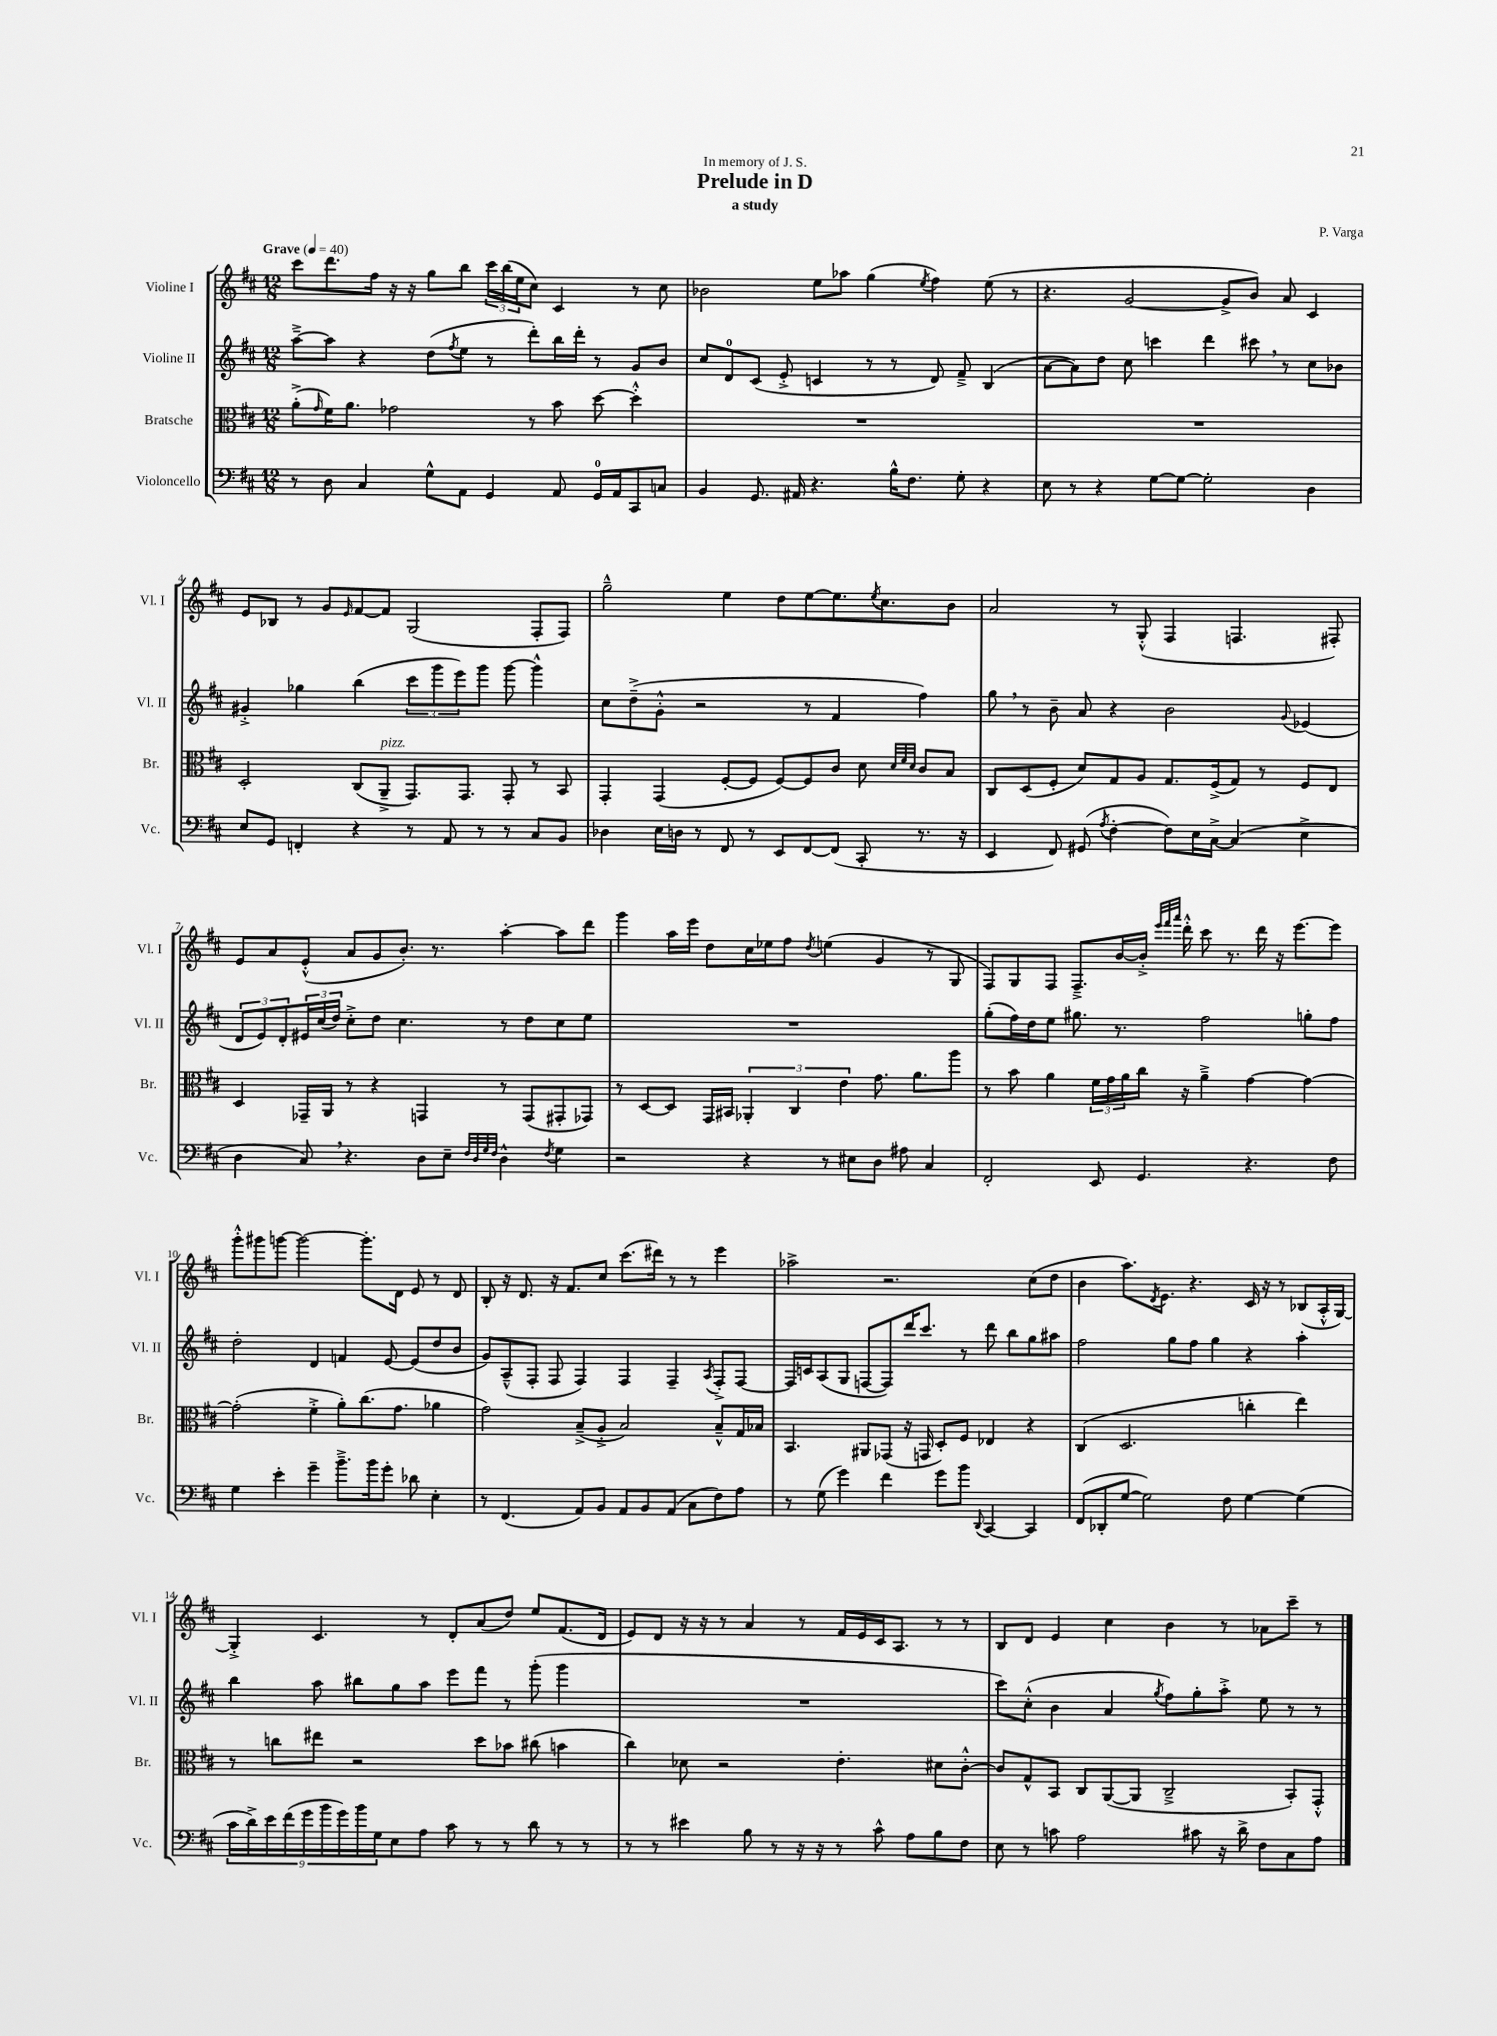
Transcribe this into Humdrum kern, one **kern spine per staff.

**kern	**kern	**kern	**kern
*part4	*part3	*part2	*part1
*staff4	*staff3	*staff2	*staff1
*I"Violoncello	*I"Bratsche	*I"Violine II	*I"Violine I
*I'Vc.	*I'Br.	*I'Vl. II	*I'Vl. I
*clefF4	*clefC3	*clefG2	*clefG2
*k[f#c#]	*k[f#c#]	*k[f#c#]	*k[f#c#]
*M12/8	*M12/8	*M12/8	*M12/8
*MM40	*MM40	*MM40	*MM40
=1	=1	=1	=1
!	!	!	!LO:TX:a:B:t=Grave
8r	(8a'^\L	[8aa~^\L	8ccc#\L
.	16qqg/	.	.
8D\	16f#\K)	8aa\J]	8.ddd\
.	8.a\J	.	.
4C#/	.	4r	.
.	.	.	16ff#\Jk
.	2g-X\	.	16r
.	.	.	16r
8G^^\L	.	(8dd\L	8gg\L
.	.	8qff#/	.
8AA\J	.	8ee\J	8bb\J
4GG/	.	8r	24ccc#\LL
.	.	.	(24bb\
.	.	.	24ee\J
.	8r	8ddd'\L)	8cc#\J)
8AA/	8b\	16bb\L	4c#/
.	.	16ddd'\JJ	.
16GG/LL	[8dd\	8r	.
16AA/J	.	.	.
8CC#/	4dd'^^\]	8g/L	8r
8Cn/J	.	8b/J	8cc#\
=2	=2	=2	=2
4BB/	1.r	8cc#/L	2b-X\
.	.	8d/	.
8.GG/	.	(8c#/J	.
.	.	8e'^/	.
16AA#X/	.	.	.
4.r	.	4cn/	8ee\L
.	.	.	8aa-X\J
.	.	8r	(4gg\
16B^^\KL	.	8r	.
8.F#\J	.	.	.
.	.	.	8qee/
.	.	8d/)	4ff#\)
8G'\	.	8f#~^/	.
4r	.	(4B/	(8ee\
.	.	.	8r
=3	=3	=3	=3
8E\	1.r	[8a\L	4.r
8r	.	8a\])	.
4r	.	8dd\J	.
.	.	8cc#\	[2g/
[8G\L	.	4cccn\	.
8G\J_	.	.	.
2G'\]	.	4ddd\	.
.	.	.	8g^/L]
.	.	8ccc#X,\	8b/J)
.	.	8r	8a/
4D\	.	8cc#\L	4c#/
.	.	8b-X\J	.
!!LO:LB:g=z
=4	=4	=4	=4
8E/L	2D'/	4g#X'^/	8e/L
8GG/J	.	.	8B-X/J
4FFn'/	.	4gg-X\	8r
.	.	.	8g/L
.	.	.	16qqe/
4r	(8C#/L	(4bb\	[8f#/
!	!LO:TX:a:i:t=pizz.	!	!
.	8AA~^/J	.	8f#/J]
8r	8.GG/L)	12ccc#\L	(2G/
.	.	12ggg\	.
8AA/	.	.	.
.	.	12eee\)	.
.	8.GG/J	.	.
8r	.	8ggg\J	.
8r	8GG'/	[8ggg\	.
8C#/L	8r	4ggg^^\]	8F#'/L
8BB/J	8BB/	.	8F#/J)
=5	=5	=5	=5
4D-X\	4GG'/	8cc#\L	2gg~^^\
.	.	(8dd~^\	.
16E\LL	(4GG/	8g'^^\J	.
16Dn\JJ	.	.	.
8r	.	2r	.
8FF#/	[8F#'/L	.	4ee\
8r	8F#/J]	.	.
8EE/L	[8F#/L)	.	8dd\L
[8FF#/	8F#/]	8r	[8ee\
(8FF#/J]	8c#/J	4f#/	8.ee\]
8CC#'/	8d\	.	.
.	.	.	8qee/
.	.	.	8.cc#\
.	32qqd/LLL	.	.
.	32qqf#/	.	.
.	32qqd/JJJ	.	.
8.r	8c#/L	4ff#\)	.
.	8B/J	.	8b\J
16r	.	.	.
=6	=6	=6	=6
4EE/	8C#/L	8gg,\	2a/
.	(8D/	8r	.
8FF#/)	8F#'/J	8b~\	.
(8GG#X/	8d/L)	8a/	.
8qA/	.	.	.
[4F#'\	8G/	4r	8r
.	8A/J	.	(8G'^^/
8F#\L])	8.G/L	2b\	4F#/
16E\L	.	.	.
[16C#^\JJ	(16F#^/k	.	.
(4C#/]	8G/J)	.	4.Fn/
.	8r	.	.
.	.	8qqg/	.
4E^\	8F#/L	(4e-X/	.
.	8E/J	.	8F#X'/)
!!LO:LB:g=z
=7	=7	=7	=7
4D\	4D/	12d/L	8e/L
.	.	12e/)	.
.	.	.	8a/
.	.	12d'/	.
8C#,/)	16GG-X~/LL	24e#X/L	(8e'^^/J
.	.	(24cc#/	.
.	16AA/JJ	.	.
.	.	24dd/JJ)	.
4.r	8r	8cc#'^\L	8a/L
.	4r	8dd\J	8g/
.	.	4.cc#\	8.b'/J)
8D\L	4GGn/	.	.
.	.	.	8.r
8E~\J	.	.	.
32qqF#/LLL	.	.	.
32qqD/	.	.	.
32qqG/	.	.	.
32qqF#/JJJ	.	.	.
4D^^\	8r	8r	[4aa'\
.	(8GG/L	8dd\L	.
8qF#/	.	.	.
4G\	8GG#X'/	8cc#\	8aa\L]
.	8GG-X/J)	8ee\J	8ddd\J
=8	=8	=8	=8
2r	8r	1.r	4ggg\
.	[8D/L	.	.
.	8D/J]	.	16aa\LL
.	.	.	16eee\JJ
.	16GG/LL	.	8dd\L
.	16BB#X/JJ	.	.
4r	6AA-X'/	.	16cc#\L
.	.	.	16ee-X\J
.	.	.	8ff#\J
.	6C#/	.	.
.	.	.	8qdd/
8r	.	.	(4een\
.	6e\	.	.
8E#X\L	.	.	.
8D\J	8.g\	.	4g/
8A#X\	.	.	.
.	8.a\L	.	.
4C#/	.	.	8r
.	8aa\J	.	8G/
=9	=9	=9	=9
2FF#'/	8r	(8gg'\L	8F#/L)
.	8b\	16ff#\L)	8G/
.	.	16dd\J	.
.	4a\	8ee\J	8F#/J
.	.	8.gg#X\	8.F#~^/L
8EE/	24f#\LL	.	.
.	24g\	.	.
.	.	8.r	[16b/L
.	24a\	.	.
4.GG/	16cc#\JJ	.	16b'^/JJ]
.	.	.	32qqeee/LLL
.	.	.	32qqfff#/
.	.	.	32qqaaa/JJJ
.	16r	.	16ddd'^^\
.	4a~^\	2ff#\	8ccc#\
.	.	.	8.r
4.r	[4g\	.	.
.	.	.	16ddd\
.	.	.	16r
.	.	.	[8.eee\L
.	4g\_	8ggn'\L	.
8F#\	.	8ff#\J	8eee\J]
!!LO:LB:g=z
=10	=10	=10	=10
4G\	(2g'\]	2dd'\	8ggg'^^\L
.	.	.	8ggg#X\
4e'\	.	.	[8gggn\J
.	.	.	2ggg\_
4g~\	4f#'^\	4d/	.
8.b~^\L	8a'\L)	4fn/	.
.	(8.cc#\	.	8.ggg'\L]
16b\k	.	.	.
8g'\J	.	[8e/	.
.	8.g\J	.	16d\Jk
8d-X\	.	(8e/L]	8e/
4E'\	4a-X\	8dd/	8r
.	.	8b/J	8d/
=11	=11	=11	=11
8r	2g\)	8g/L)	8B'/
(4.FF#/	.	(8A~^^/	16r
.	.	.	8.d/
.	.	8F#'/J	.
.	.	8F#/	16r
.	.	.	8.f#/L
8AA/L)	(8B~^/L	4F#/)	.
8BB/J	8A'^/J	.	8cc#/J
8AA/L	2B/)	4F#/	(8.ccc#\L
8BB/	.	.	.
.	.	.	16ddd#X\Jk)
(8AA/J	.	4F#~/	8r
8C#\L	.	.	8r
.	.	8qA/	.
8F#\)	8B~^^/L	8F#'^/L	4eee\
8A\J	16G/L	[8F#/J	.
.	16B-X/JJ	.	.
=12	=12	=12	=12
8r	4.BB/	16F#/LL]	2aa-X^\
.	.	16cn/J	.
(8G\	.	(8A/	.
4g\)	.	8G/J	.
.	8AA#X/L	[8Fn/L	.
4f#\	(8GG-X/J	8F/])	2.r
.	16r	16ddd/K	.
.	16GGn/	8.ccc#/J	.
8g\L	8D'/L)	.	.
8b\J	8F#/J	8r	.
8qqDD/	.	.	.
[4CC#/	4E-X/	8ddd\	.
.	.	8bb\L	.
4CC#/]	4r	8gg\	(8cc#\L
.	.	8aa#X\J	8dd\J
=13	=13	=13	=13
(8FF#/L	(4C#/	2ff#\	4b\
8DD-X'/	.	.	.
[8G/J	2.D/	.	8.aa\L)
2G\])	.	.	.
.	.	.	8qd/
.	.	.	8.e\J
.	.	8gg\L	.
.	.	8ff#\J	4.r
.	.	4gg\	.
8F#\	.	.	.
[4G\	4ccn'\	4r	16c#/
.	.	.	16r
.	.	.	8r
(4G\]	4ee\)	4aa'\	(8B-X/L
.	.	.	16A'^^/L
.	.	.	[16G/JJ)
!!LO:LB:g=z
=14	=14	=14	=14
18c#\LL	8r	4bb\	4G'^/]
18d^\)	.	.	.
18e\	.	.	.
.	8ccn\L	.	.
(18f#\	.	.	.
18g\	.	.	.
.	8ee#X\J	8aa\	4.c#/
18b\	.	.	.
18g\)	.	.	.
.	2r	8bb#X\L	.
18b\	.	.	.
18G\J	.	.	.
8E\	.	8gg\	.
8A\J	.	8aa\J	8r
8c#\	.	8eee\L	8d'/L
8r	8dd\L	8fff#\J	(8a/
8r	8b-X\J	8r	8dd/J)
8d\	(8cc#X\	(8ggg'\	8ee/L
8r	4bn\	4ggg\	(8.f#/
8r	.	.	.
.	.	.	16d/Jk
=15	=15	=15	=15
8r	4cc#\)	1.r	8e/L)
8r	.	.	8d/J
4e#X\	8d-X\	.	16r
.	.	.	16r
.	2r	.	8r
8B\	.	.	4a/
8r	.	.	.
16r	.	.	8r
16r	.	.	.
8r	4.e'\	.	16f#/LL
.	.	.	16e/
8c#^^\	.	.	16c#/J
.	.	.	8.A/J
8A\L	.	.	.
8B\	8d#X\L	.	8r
8F#\J	[8c#'^^\J	.	8r
=16	=16	=16	=16
8E\	8c#/L]	8ccc#\L)	8B/L
8r	8G^^/	(8cc#'^^\J	8d/J
8cn\	8BB/J	4b\	4e/
2A\	8C#/L	.	.
.	([8AA/	4a/	4cc#\
.	8AA/J]	.	.
.	.	8qgg/	.
.	2C#~^/	8ff#\L)	4b\
8c#X\	.	8gg'\	.
16r	.	8aa'^\J	8r
16d^\	.	.	.
8F#\L	.	8ee\	8a-X\L
8C#\	8BB'/L)	8r	8ccc#~\J
8A\J	8GG'^^/J	8r	8r
==	==	==	==
*-	*-	*-	*-
